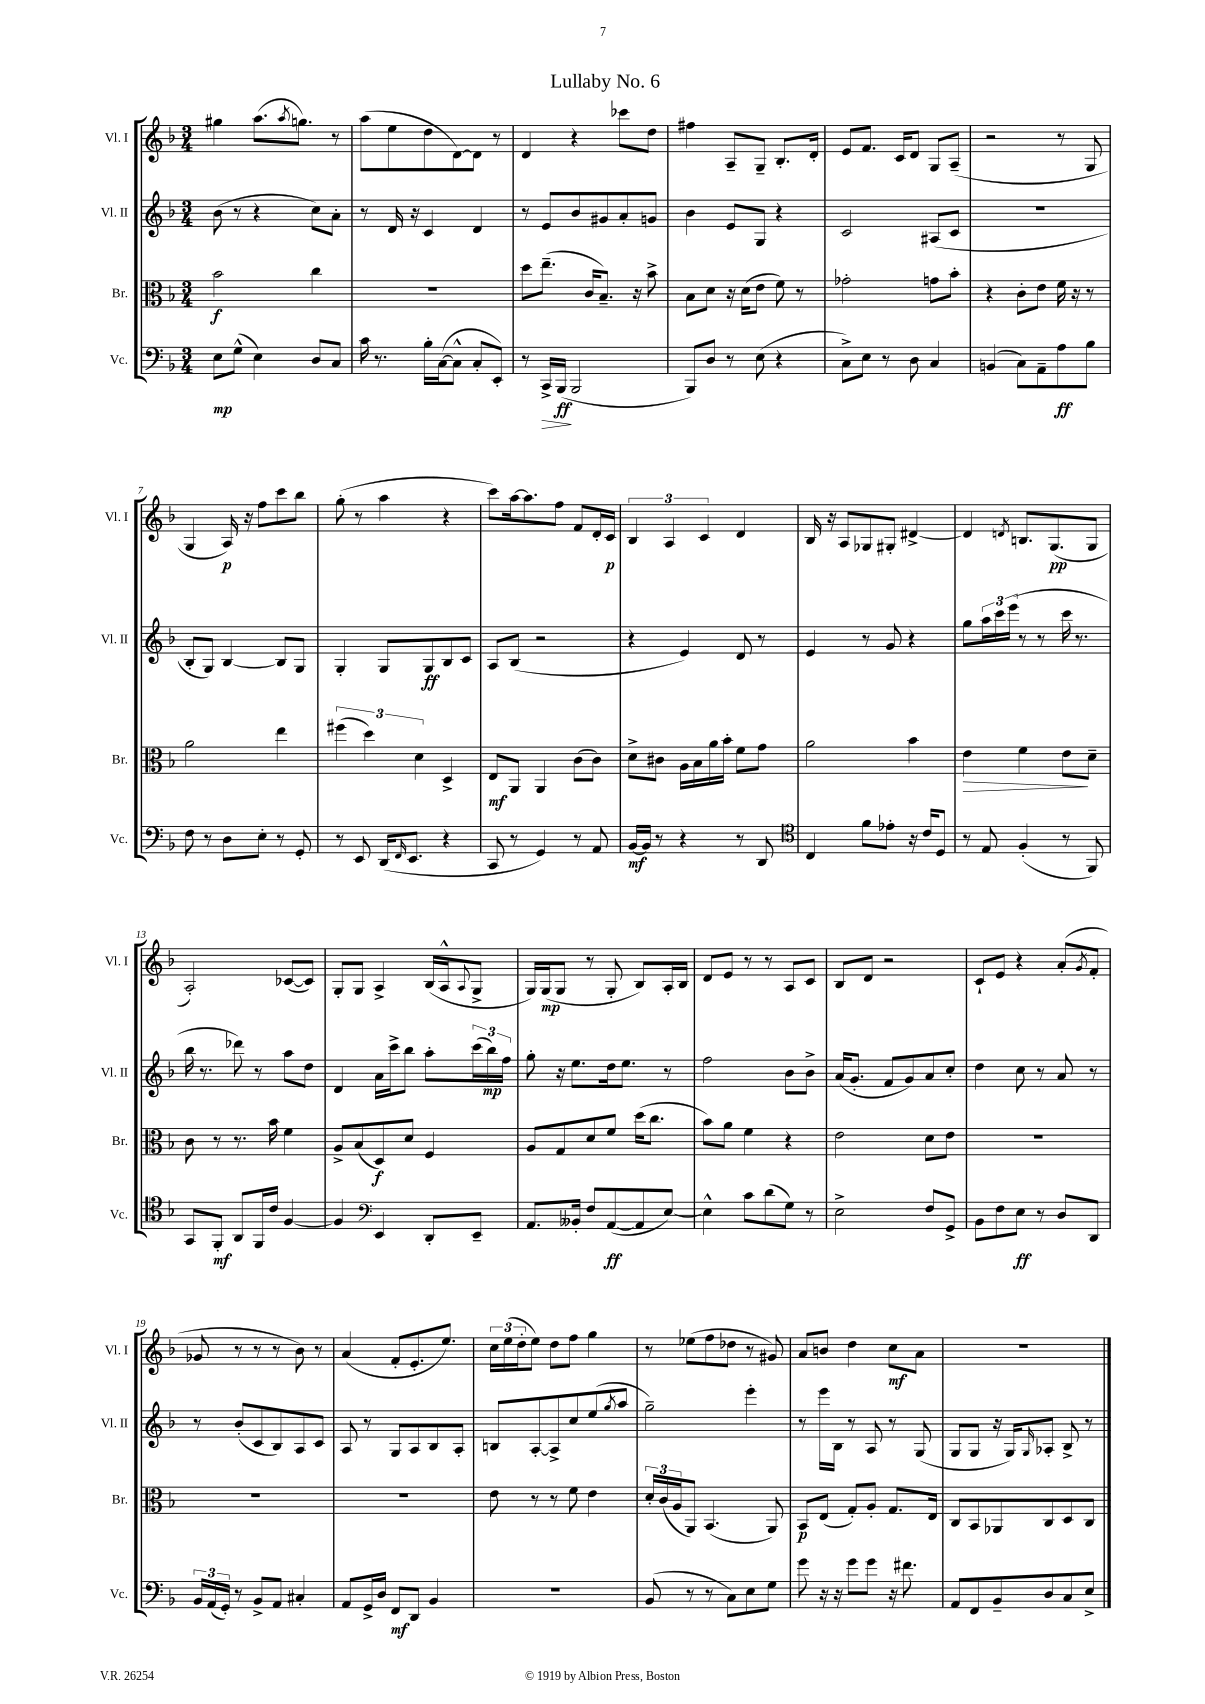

**kern	**dynam	**kern	**dynam	**kern	**dynam	**kern	**dynam
*part4	*part4	*part3	*part3	*part2	*part2	*part1	*part1
*staff4	*staff4	*staff3	*staff3	*staff2	*staff2	*staff1	*staff1
*I"Vc.	*	*I"Br.	*	*I"Vl. II	*	*I"Vl. I	*
*I'Vc.	*	*I'Br.	*	*I'Vl. II	*	*I'Vl. I	*
*clefF4	*	*clefC3	*	*clefG2	*	*clefG2	*
*k[b-]	*	*k[b-]	*	*k[b-]	*	*k[b-]	*
*M3/4	*	*M3/4	*	*M3/4	*	*M3/4	*
=1	=1	=1	=1	=1	=1	=1	=1
8E\L	mp	2b-\	f	(8b-\	.	4gg#X\	.
(8G^^\J	.	.	.	8r	.	.	.
4E\)	.	.	.	4r	.	(8.aa\L	.
.	.	.	.	.	.	8qaa/	.
.	.	.	.	.	.	8.ggn\J)	.
8D/L	.	4cc\	.	8cc\L)	.	.	.
8C/J	.	.	.	8a'\J	.	8r	.
=2	=2	=2	=2	=2	=2	=2	=2
16c\	.	2.r	.	8r	.	(8aa\L	.
8.r	.	.	.	.	.	.	.
.	.	.	.	16d/	.	8ee\	.
.	.	.	.	16r	.	.	.
16B-'\LL	.	.	.	4c/	.	8dd\	.
([16C\J	.	.	.	.	.	.	.
8C^^\J]	.	.	.	.	.	[8d\)	.
8C'/L	.	.	.	4d/	.	8d\J]	.
8EE'/J)	.	.	.	.	.	8r	.
=3	=3	=3	=3	=3	=3	=3	=3
8r	.	8dd\L	.	8r	.	4d/	.
!	!LO:HP:b	!	!	!	!	!	!
16CC^/LL	>	(8.ee~\J	.	8e/L	.	.	.
(16BBB-/JJ	ff	.	.	.	.	.	.
2BBB-/	]	.	.	8b-/	.	4r	.
.	.	16c/KL	.	.	.	.	.
.	.	8.B-~/J)	.	8g#X/	.	.	.
.	.	.	.	8a'/	.	8ccc-X\L	.
.	.	16r	.	.	.	.	.
.	.	8b-^\	.	8gn/J	.	8dd\J	.
=4	=4	=4	=4	=4	=4	=4	=4
8BBB-/L)	.	8B-\L	.	4b-\	.	4ff#X\	.
8D/J	.	8d\J	.	.	.	.	.
8r	.	16r	.	8e/L	.	8A~/L	.
.	.	(16d\KL	.	.	.	.	.
(8E\	.	8e\J	.	8G/J	.	8G~/J	.
4r	.	8f\)	.	4r	.	8.B-'/L	.
.	.	8r	.	.	.	.	.
.	.	.	.	.	.	16d'/Jk	.
=5	=5	=5	=5	=5	=5	=5	=5
8C^\L)	.	2g-X'\	.	2c/	.	8e/L	.
8E\J	.	.	.	.	.	8.f/J	.
8r	.	.	.	.	.	.	.
.	.	.	.	.	.	16c/KL	.
8D\	.	.	.	.	.	8d/J	.
4C/	.	8gn\L	.	(8A#X/L	.	8G/L	.
.	.	8b-'\J	.	8c/J	.	(8A~/J	.
=6	=6	=6	=6	=6	=6	=6	=6
(4BBn/	.	4r	.	2.r	.	2r	.
8C\L)	.	8c'\L	.	.	.	.	.
8AA~\	.	8e\J	.	.	.	.	.
8A\	ff	16f\	.	.	.	8r	.
.	.	16r	.	.	.	.	.
8B-\J	.	8r	.	.	.	8G/	.
!!LO:LB:g=z
=7	=7	=7	=7	=7	=7	=7	=7
8F\	.	2a\	.	8B-'/L	.	4G/	.
8r	.	.	.	8G/J)	.	.	.
8D\L	.	.	.	[4B-/	.	16A/)	p
.	.	.	.	.	.	16r	.
8E'\J	.	.	.	.	.	8ff\L	.
8r	.	4ee\	.	8B-/L]	.	8ccc\	.
8GG'/	.	.	.	8G/J	.	8bb-\J	.
=8	=8	=8	=8	=8	=8	=8	=8
8r	.	(6ff#X\	.	4G'/	.	(8gg'\	.
8EE/	.	.	.	.	.	8r	.
.	.	6dd\)	.	.	.	.	.
(16DD/KL	.	.	.	8G/L	.	4aa\	.
16qqFF/	.	.	.	.	.	.	.
8.EE/J	.	.	.	.	.	.	.
.	.	6d\	.	.	.	.	.
.	.	.	.	8G/	ff	.	.
4r	.	4D^/	.	8B-/	.	4r	.
.	.	.	.	8c/J	.	.	.
=9	=9	=9	=9	=9	=9	=9	=9
8CC/	.	8E/L	mf	8A/L	.	8ccc\L)	.
8r	.	8AA/J	.	(8B-/J	.	[16aa\k	.
.	.	.	.	.	.	8.aa\]	.
4GG/)	.	4AA/	.	2r	.	.	.
.	.	.	.	.	.	8ff\J	.
8r	.	(8c\L	.	.	.	8f/L	.
8AA/	.	8c\J)	.	.	.	16d'/L	.
.	.	.	.	.	.	16c/JJ	p
=10	=10	=10	=10	=10	=10	=10	=10
[16BB-/LL	mf	8d^\L	.	4r	.	6B-/	.
16BB-/JJ]	.	.	.	.	.	.	.
8r	.	8c#X\J	.	.	.	.	.
.	.	.	.	.	.	6A/	.
4r	.	16A\LL	.	4e/)	.	.	.
.	.	16B-\	.	.	.	.	.
.	.	.	.	.	.	6c/	.
.	.	16a\	.	.	.	.	.
.	.	16b-'\JJ	.	.	.	.	.
8r	.	8f\L	.	8d/	.	4d/	.
8DD/	.	8g\J	.	8r	.	.	.
=11	=11	=11	=11	=11	=11	=11	=11
*clefC4	*	*	*	*	*	*	*
4C/	.	2a\	.	4e/	.	16B-/	.
.	.	.	.	.	.	16r	.
.	.	.	.	.	.	8A/L	.
8f\L	.	.	.	8r	.	8G-X/	.
8e-X'\J	.	.	.	8g/	.	8G#X'/J	.
16r	.	4b-\	.	4r	.	[4d#X^/	.
16c/KL	.	.	.	.	.	.	.
8D/J	.	.	.	.	.	.	.
=12	=12	=12	=12	=12	=12	=12	=12
!	!	!	!LO:HP:b	!	!	!	!
8r	.	4e\	>	8gg\L	.	4d#/]	.
8E/	.	.	.	24aa\L	.	.	.
.	.	.	.	24ccc\	.	.	.
.	.	.	.	(24eee\JJ	.	.	.
.	.	.	.	.	.	8qdn/	.
(4F'/	.	4f\	.	8r	.	8.Bn/L	.
.	.	.	.	8r	.	.	.
.	.	.	.	.	.	(8.G/	pp
8r	.	8e\L	.	16ccc\	.	.	.
.	.	.	.	8.r	.	.	.
8FF/)	.	8d~\J	]	.	.	8G/J	.
!!LO:LB:g=z
=13	=13	=13	=13	=13	=13	=13	=13
8GG/L	.	8c\	.	16bb-\	.	2A'/)	.
.	.	.	.	8.r	.	.	.
8FF'/J	mf	8r	.	.	.	.	.
8AA/L	.	8.r	.	8ddd-X\)	.	.	.
16FF/L	.	.	.	8r	.	.	.
16c/JJ	.	16b-\	.	.	.	.	.
[4F/	.	4f\	.	8aa\L	.	([8c-X/L	.
.	.	.	.	8dd\J	.	8c-/J])	.
=14	=14	=14	=14	=14	=14	=14	=14
4F/]	.	8A^/L	.	4d/	.	8G'/L	.
.	.	(8B-/	.	.	.	8G/J	.
*clefF4	*	*	*	*	*	*	*
4EE/	.	8D/)	f	16a\LL	.	4A^/	.
.	.	.	.	16ccc^\J	.	.	.
.	.	8d/J	.	8bb-\J	.	.	.
8DD'/L	.	4F/	.	8aa'\L	.	(16B-/LL	.
.	.	.	.	.	.	16A^^/J	.
.	.	.	.	.	.	8qqA/	.
8EE~/J	.	.	.	(24ccc\L	.	8G^/J	.
.	.	.	.	24bb-\)	mp	.	.
.	.	.	.	24ff\JJ	.	.	.
=15	=15	=15	=15	=15	=15	=15	=15
8.AA/L	.	8A/L	.	8gg'\	.	16G/LL)	.
.	.	.	.	.	.	(16G/J	mp
.	.	8G/	.	16r	.	8G/J	.
16BB--X'/Jk	.	.	.	8.ee\L	.	.	.
8F/L	.	8d/	.	.	.	8r	.
([8AA/	ff	8f/J	.	16dd\k	.	8G'/	.
.	.	.	.	8.ee\J	.	.	.
8AA/]	.	(16dd\KL	.	.	.	8B-/L)	.
.	.	8.cc\J	.	.	.	.	.
[8E/J)	.	.	.	8r	.	16A'/L	.
.	.	.	.	.	.	16B-/JJ	.
=16	=16	=16	=16	=16	=16	=16	=16
4E^^\]	.	8b-\L)	.	2ff\	.	8d/L	.
.	.	8a\J	.	.	.	8e/J	.
8c\L	.	4f\	.	.	.	8r	.
(8d\	.	.	.	.	.	8r	.
8G\J)	.	4r	.	8b-\L	.	8A/L	.
8r	.	.	.	8b-^\J	.	8c/J	.
=17	=17	=17	=17	=17	=17	=17	=17
2E^\	.	2e\	.	(16a/KL	.	8B-/L	.
.	.	.	.	8.g'/J	.	.	.
.	.	.	.	.	.	8d/J	.
.	.	.	.	8f/L	.	2r	.
.	.	.	.	8g/)	.	.	.
8F/L	.	8d\L	.	8a/	.	.	.
8GG^/J	.	8e\J	.	8cc'/J	.	.	.
=18	=18	=18	=18	=18	=18	=18	=18
8BB-\L	.	2.r	.	4dd\	.	8c`/L	.
8F\	.	.	.	.	.	8e/J	.
8E\J	ff	.	.	8cc\	.	4r	.
8r	.	.	.	8r	.	.	.
8D/L	.	.	.	8a/	.	(8a'/L	.
.	.	.	.	.	.	8qg/	.
8DD/J	.	.	.	8r	.	8f'/J	.
!!LO:LB:g=z
=19	=19	=19	=19	=19	=19	=19	=19
24BB-/LL	.	2.r	.	8r	.	8g-X/	.
(24AA/	.	.	.	.	.	.	.
24GG'/JJ)	.	.	.	.	.	.	.
8r	.	.	.	(8b-'/L	.	8r	.
8BB-^/L	.	.	.	8c/	.	8r	.
8AA/J	.	.	.	8B-/)	.	8r	.
4C#X'/	.	.	.	8A/	.	8b-\)	.
.	.	.	.	8c/J	.	8r	.
=20	=20	=20	=20	=20	=20	=20	=20
8AA/L	.	2.r	.	8A/	.	(4a/	.
16GG^/L	.	.	.	8r	.	.	.
16D/JJ	.	.	.	.	.	.	.
8FF/L	mf	.	.	8G/L	.	8f'/L	.
8DD/J	.	.	.	8A/	.	8.e'/	.
4BB-/	.	.	.	8B-/	.	.	.
.	.	.	.	.	.	8.ee/J)	.
.	.	.	.	8A'/J	.	.	.
=21	=21	=21	=21	=21	=21	=21	=21
2.r	.	8e\	.	8Bn/L	.	24cc\LL	.
.	.	.	.	.	.	(24ee\	.
.	.	.	.	.	.	24dd'\J	.
.	.	8r	.	[8A'/	.	8ee\J)	.
.	.	8r	.	8A^/]	.	8dd\L	.
.	.	8f\	.	8cc/	.	8ff\J	.
.	.	4e\	.	(8ee/	.	4gg\	.
.	.	.	.	8qgg/	.	.	.
.	.	.	.	8aa/J	.	.	.
=22	=22	=22	=22	=22	=22	=22	=22
(8BB-/	.	24d'/LL	.	2gg~\)	.	8r	.
.	.	(24c/	.	.	.	.	.
.	.	24A/J	.	.	.	.	.
8r	.	8AA/J)	.	.	.	(8ee-X\L	.
8r	.	(4.BB-/	.	.	.	8ff\	.
8C\L)	.	.	.	.	.	8dd-X\J	.
8E\	.	.	.	4eee'\	.	8r	.
8G\J	.	8AA/)	.	.	.	8g#X/)	.
=23	=23	=23	=23	=23	=23	=23	=23
8g\	.	8BB-/L	p	8r	.	8a/L	.
16r	.	(8E/J	.	16eee\LL	.	8bn/J	.
16r	.	.	.	16B-\JJ	.	.	.
8g\L	.	8G'/L)	.	8r	.	4dd\	.
8g\J	.	8A'/J	.	8A/	.	.	.
16r	.	8.G/L	.	8r	.	8cc\L	mf
8.f#X\	.	.	.	.	.	.	.
.	.	.	.	(8G/	.	8a\J	.
.	.	16E/Jk	.	.	.	.	.
=24	=24	=24	=24	=24	=24	=24	=24
8AA/L	.	8C/L	.	8G/L	.	2.r	.
8FF/	.	8BB-/	.	8G/J	.	.	.
8BB-~/	.	8AA-X/	.	16r	.	.	.
.	.	.	.	16G/KL)	.	.	.
.	.	.	.	16qqG/	.	.	.
8D/	.	8C/	.	8A-X'/J	.	.	.
8C/	.	8D/	.	8B-^/	.	.	.
8E^/J	.	8C/J	.	8r	.	.	.
==	==	==	==	==	==	==	==
*-	*-	*-	*-	*-	*-	*-	*-
